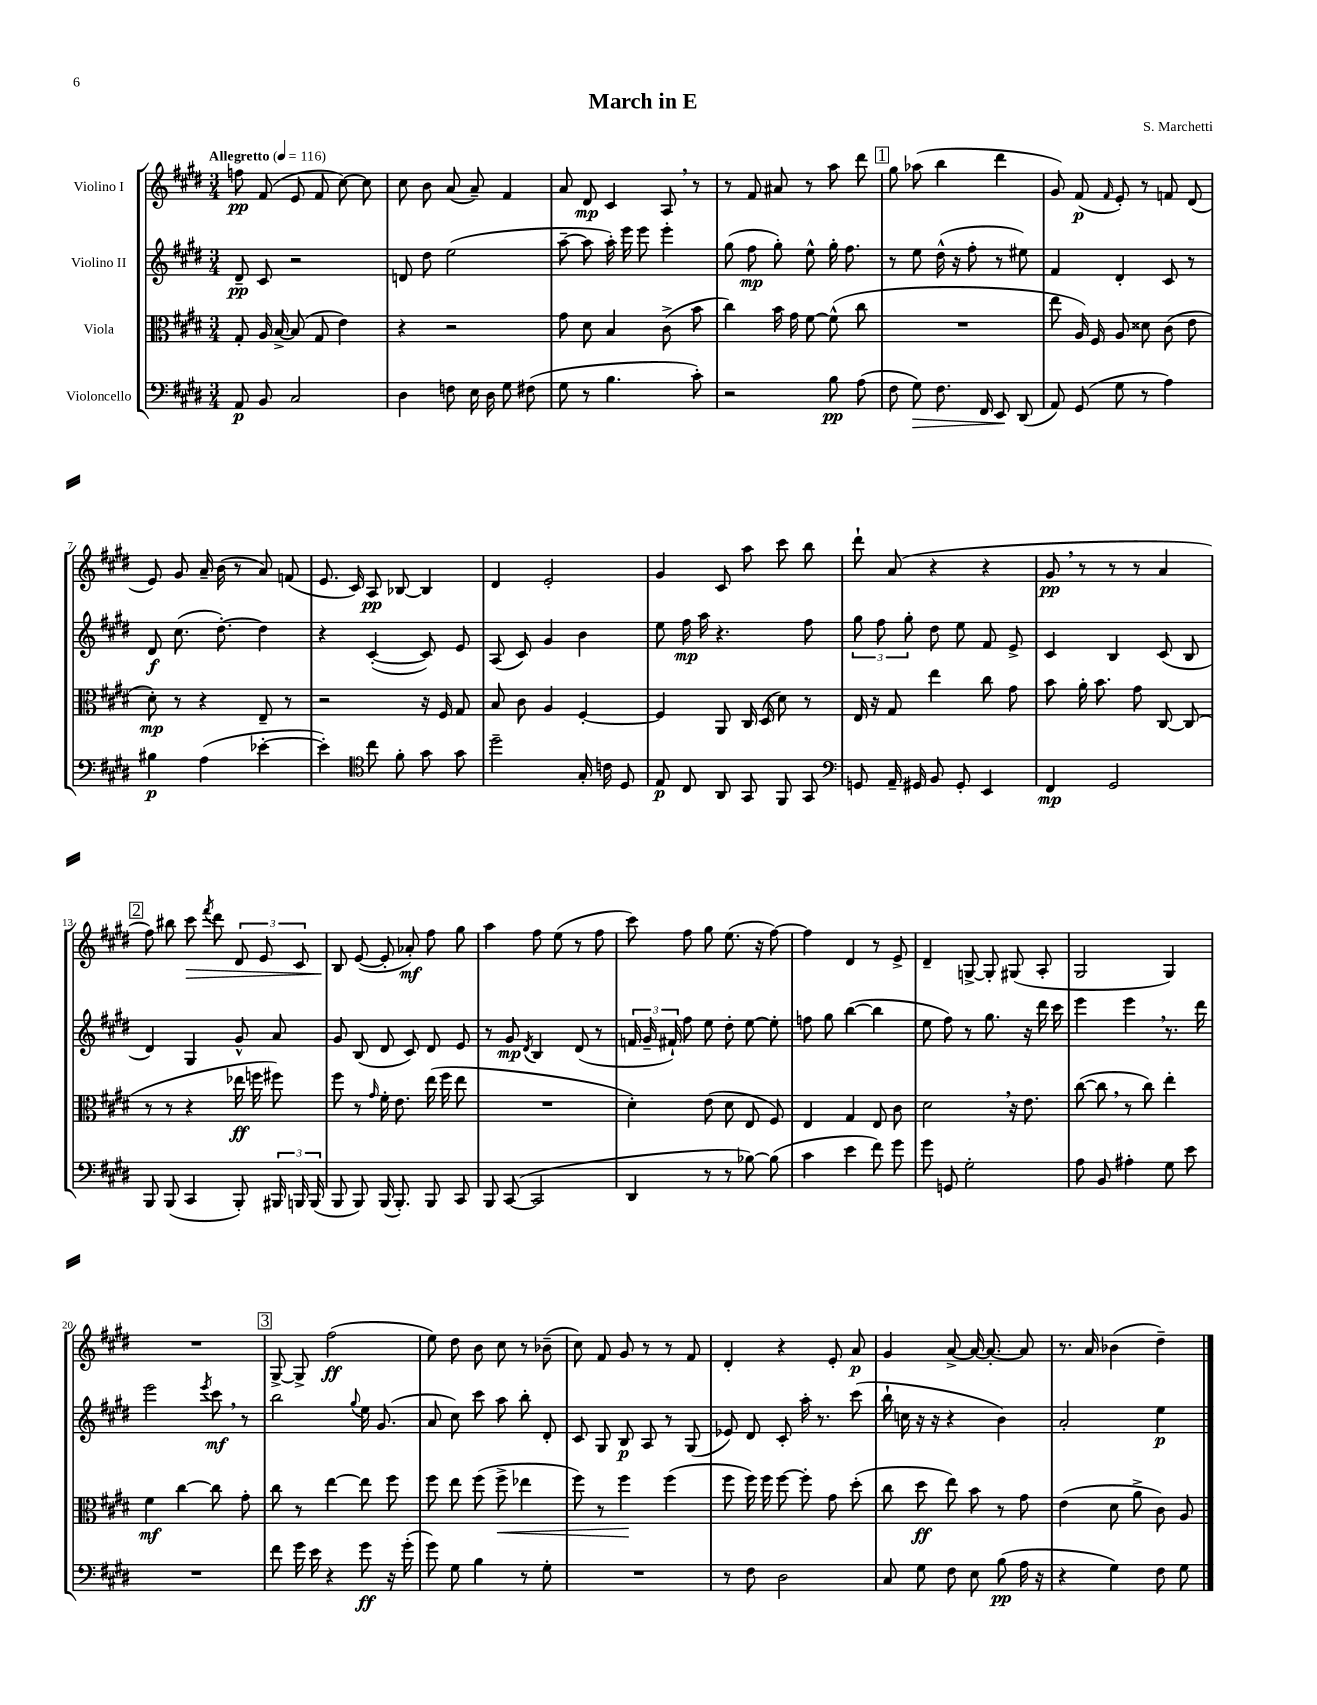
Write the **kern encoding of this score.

**kern	**dynam	**kern	**dynam	**kern	**dynam	**kern	**dynam
*part4	*part4	*part3	*part3	*part2	*part2	*part1	*part1
*staff4	*staff4	*staff3	*staff3	*staff2	*staff2	*staff1	*staff1
*I"Violoncello	*	*I"Viola	*	*I"Violino II	*	*I"Violino I	*
*clefF4	*	*clefC3	*	*clefG2	*	*clefG2	*
*k[f#c#g#d#]	*	*k[f#c#g#d#]	*	*k[f#c#g#d#]	*	*k[f#c#g#d#]	*
*M3/4	*	*M3/4	*	*M3/4	*	*M3/4	*
*MM116	*	*MM116	*	*MM116	*	*MM116	*
=1	=1	=1	=1	=1	=1	=1	=1
!	!	!	!	!	!	!LO:TX:a:B:t=Allegretto	!
8AA/	p	8G#'/	.	8d#~/	pp	8ffn\	pp
8BB/	.	16A/	.	8c#/	.	(8f#/	.
.	.	[16B^/	.	.	.	.	.
2C#/	.	(8B/]	.	2r	.	8e/	.
.	.	8G#/	.	.	.	8f#/	.
.	.	4e\)	.	.	.	[8cc#\)	.
.	.	.	.	.	.	8cc#\]	.
=2	=2	=2	=2	=2	=2	=2	=2
4D#\	.	4r	.	8dn/	.	8cc#\	.
.	.	.	.	8dd#\	.	8b\	.
8Fn\	.	2r	.	(2ee\	.	(8a/	.
16E\	.	.	.	.	.	8a~/)	.
16D#\	.	.	.	.	.	.	.
8G#\	.	.	.	.	.	4f#/	.
(8F#X\	.	.	.	.	.	.	.
=3	=3	=3	=3	=3	=3	=3	=3
8G#\	.	8g#\	.	[8aa~\	.	8a/	.
8r	.	8d#\	.	8aa\]	.	8d#/	mp
4.B\	.	4B/	.	16aa'\)	.	4c#/	.
.	.	.	.	16eee\	.	.	.
.	.	.	.	8eee\	.	.	.
.	.	(8c#^\	.	4eee'\	.	8A,/	.
8c#'\)	.	8b\	.	.	.	8r	.
=4	=4	=4	=4	=4	=4	=4	=4
2r	.	4cc#\)	.	(8gg#\	.	8r	.
.	.	.	.	8ff#\	mp	8f#/	.
.	.	16b\	.	8gg#'\)	.	8a#X/	.
.	.	16g#\	.	.	.	.	.
.	.	[8f#\	.	8ee^^\	.	8r	.
8B\	pp	(8f#^^\]	.	16gg#'\	.	8aa\	.
.	.	.	.	8.ff#\	.	.	.
(8A\	.	8cc#\	.	.	.	8ddd#\	.
!!LO:REH:place=s1:t=1
=5	=5	=5	=5	=5	=5	=5	=5
8F#\	.	2.r	.	8r	.	8gg#\	.
!	!LO:HP:b	!	!	!	!	!	!
8G#\)	>	.	.	8ee\	.	(8aa-X\	.
8.F#\	.	.	.	(16dd#^^\	.	4bb\	.
.	.	.	.	16r	.	.	.
.	.	.	.	8ff#'\	.	.	.
16FF#/	.	.	.	.	.	.	.
8EE/	.	.	.	8r	.	4ddd#\	.
(8DD#/	]	.	.	8ee#X\)	.	.	.
=6	=6	=6	=6	=6	=6	=6	=6
8AA/)	.	8ee\	.	4f#/	.	8g#/)	.
(8GG#/	.	16A/)	.	.	.	(8f#/	p
.	.	16F#/	.	.	.	.	.
.	.	.	.	.	.	16qqf#/	.
8G#\	.	8A/	.	4d#'/	.	8e'/)	.
8r	.	8d##X\	.	.	.	8r	.
4A\)	.	(8c#\	.	8c#/	.	8fn/	.
.	.	8e\	.	8r	.	(8d#/	.
!!LO:LB:g=z
=7	=7	=7	=7	=7	=7	=7	=7
4B#X\	p	8d#'\)	mp	8d#/	f	8e/)	.
.	.	8r	.	(8.cc#\	.	8g#/	.
(4A\	.	4r	.	.	.	16a~/	.
.	.	.	.	[8.dd#'\)	.	(16b\	.
.	.	.	.	.	.	8r	.
[4e-X'\	.	8E~/	.	4dd#\]	.	8a/)	.
.	.	8r	.	.	.	(8fn/	.
=8	=8	=8	=8	=8	=8	=8	=8
4e-'\])	.	2r	.	4r	.	8.e/	.
.	.	.	.	.	.	16c#/)	.
*clefC4	*	*	*	*	*	*	*
8cc#\	.	.	.	([4c#'/	.	8A/	pp
8f#'\	.	.	.	.	.	[8B-X/	.
8g#\	.	16r	.	8c#/])	.	4B-/]	.
.	.	16F#/	.	.	.	.	.
8g#\	.	8G#/	.	8e/	.	.	.
=9	=9	=9	=9	=9	=9	=9	=9
2dd#~\	.	8B/	.	(8A/	.	4d#/	.
.	.	8c#\	.	8c#/)	.	.	.
.	.	4A/	.	4g#/	.	2e'/	.
16G#'/	.	[4F#'/	.	4b\	.	.	.
16cn\	.	.	.	.	.	.	.
8D#/	.	.	.	.	.	.	.
=10	=10	=10	=10	=10	=10	=10	=10
8E/	p	4F#/]	.	8ee\	.	4g#/	.
8C#/	.	.	.	16ff#\	mp	.	.
.	.	.	.	16aa\	.	.	.
8AA/	.	8AA/	.	4.r	.	8c#/	.
8GG#/	.	16C#/	.	.	.	8aa\	.
.	.	(16D#/	.	.	.	.	.
8FF#/	.	8d#\)	.	.	.	8ccc#\	.
8GG#/	.	8r	.	8ff#\	.	8bb\	.
=11	=11	=11	=11	=11	=11	=11	=11
*clefF4	*	*	*	*	*	*	*
8GGn/	.	16E/	.	12gg#\	.	8ddd#`\	.
.	.	16r	.	.	.	.	.
.	.	.	.	12ff#\	.	.	.
16AA~/	.	8G#/	.	.	.	(8a/	.
.	.	.	.	12gg#'\	.	.	.
16GG#X/	.	.	.	.	.	.	.
8BB/	.	4ee\	.	8dd#\	.	4r	.
8GG#'/	.	.	.	8ee\	.	.	.
4EE/	.	8cc#\	.	8f#/	.	4r	.
.	.	8g#\	.	8e^/	.	.	.
=12	=12	=12	=12	=12	=12	=12	=12
4FF#/	mp	8b\	.	4c#/	.	8g#,/	pp
.	.	16a'\	.	.	.	8r	.
.	.	8.b\	.	.	.	.	.
2GG#/	.	.	.	4B/	.	8r	.
.	.	8g#\	.	.	.	8r	.
.	.	[8C#/	.	(8c#/	.	4a/	.
.	.	(8C#/]	.	8B/	.	.	.
!!LO:LB:g=z
!!LO:REH:place=s1:t=2
=13	=13	=13	=13	=13	=13	=13	=13
8BBB/	.	8r	.	4d#/)	.	8ff#\)	.
(8BBB/	.	8r	.	.	.	8bb#X\	.
!	!	!	!	!	!	!	!LO:HP:b
4CC#/	.	4r	.	4G#/	.	8ccc#\	>
.	.	.	.	.	.	8qfff#/	.
.	.	.	.	.	.	8ddd#\	.
8BBB'/)	.	16ee-X\	ff	8g#^^/	.	12d#/	.
.	.	16ffn\	.	.	.	.	.
.	.	.	.	.	.	12e/	.
24BBB#X/	.	8ff#X\)	.	8a/	.	.	.
24BBBn/	.	.	.	.	.	12c#/	.
(24BBB/	.	.	.	.	.	.	.
=14	=14	=14	=14	=14	=14	=14	=14
8BBB/	.	8ff#\	.	8g#/	.	8B/	.
8BBB/)	.	8r	.	(8B/	.	([8e/	]
.	.	16qqg#/	.	.	.	.	.
(16BBB/	.	16f#'\	.	8d#/	.	8e'/]	.
8.BBB'/)	.	8.e\	.	.	.	.	.
.	.	.	.	8c#/)	.	8a-X'/)	mf
8BBB/	.	(16ee\	.	8d#/	.	8ff#\	.
.	.	16ff#\	.	.	.	.	.
8CC#/	.	8ee\	.	8e/	.	8gg#\	.
=15	=15	=15	=15	=15	=15	=15	=15
8BBB/	.	2.r	.	8r	.	4aa\	.
([8CC#/	.	.	.	8g#/	mp	.	.
.	.	.	.	8qd#/	.	.	.
2CC#/]	.	.	.	4B/	.	8ff#\	.
.	.	.	.	.	.	(8ee\	.
.	.	.	.	(8d#/	.	8r	.
.	.	.	.	8r	.	8ff#\	.
=16	=16	=16	=16	=16	=16	=16	=16
4DD#/	.	4d#'\)	.	24fn/	.	8ccc#\)	.
.	.	.	.	24g#~/	.	.	.
.	.	.	.	24f#X`/)	.	.	.
.	.	.	.	8ff#\	.	8ff#\	.
8r	.	(8e\	.	8ee\	.	8gg#\	.
8r	.	8d#\	.	8dd#'\	.	(8.ee\	.
[8B-X\)	.	8E/	.	[8ee\	.	.	.
.	.	.	.	.	.	16r	.
(8B-\]	.	8F#/)	.	8ee'\]	.	[8ff#\)	.
=17	=17	=17	=17	=17	=17	=17	=17
4c#\	.	4E/	.	8ffn\	.	4ff#\]	.
.	.	.	.	8gg#\	.	.	.
4e\	.	4G#/	.	([4bb\	.	4d#/	.
8f#\)	.	8E/	.	4bb\]	.	8r	.
8g#\	.	8c#\	.	.	.	8e^/	.
=18	=18	=18	=18	=18	=18	=18	=18
8g#\	.	2d#,\	.	8ee\	.	4d#~/	.
8GGn/	.	.	.	8ff#\)	.	.	.
2G#'\	.	.	.	8r	.	[8Gn^/	.
.	.	.	.	8.gg#\	.	8G'/]	.
.	.	16r	.	.	.	(8G#X/	.
.	.	8.e\	.	16r	.	.	.
.	.	.	.	16ddd#\	.	8A'/	.
.	.	.	.	16ccc#\	.	.	.
=19	=19	=19	=19	=19	=19	=19	=19
8A\	.	([8cc#\	.	4eee\	.	2G#/	.
8BB/	.	8cc#,\]	.	.	.	.	.
4A#X'\	.	8r	.	4eee,\	.	.	.
.	.	8cc#\)	.	.	.	.	.
8G#\	.	4ee'\	.	8.r	.	4G#/)	.
8e\	.	.	.	.	.	.	.
.	.	.	.	16ddd#\	.	.	.
!!LO:LB:g=z
=20	=20	=20	=20	=20	=20	=20	=20
2.r	.	4f#\	mf	2eee\	.	2.r	.
.	.	[4cc#\	.	.	.	.	.
.	.	.	.	8qeee/	.	.	.
.	.	8cc#\]	.	8ccc#,\	mf	.	.
.	.	8g#'\	.	8r	.	.	.
!!LO:REH:place=s1:t=3
=21	=21	=21	=21	=21	=21	=21	=21
8f#\	.	8cc#\	.	2bb\	.	[8G#^/	.
16g#\	.	8r	.	.	.	8G#^/]	.
16e\	.	.	.	.	.	.	.
4r	.	[4ee\	.	.	.	(2ff#\	ff
.	.	.	.	8qqgg#/	.	.	.
8g#\	ff	8ee\]	.	16ee\	.	.	.
.	.	.	.	(8.g#/	.	.	.
16r	.	8ff#\	.	.	.	.	.
(16g#'\	.	.	.	.	.	.	.
=22	=22	=22	=22	=22	=22	=22	=22
8g#\)	.	8ff#\	.	8a/	.	8ee\)	.
8G#\	.	8ee\	.	8cc#\)	.	8dd#\	.
4B\	.	(8ff#\	.	8ccc#\	.	8b\	.
!	!	!	!LO:HP:b	!	!	!	!
.	.	8ff#^\	<	8aa\	.	8cc#\	.
8r	.	4ee-X\	.	8bb'\	.	8r	.
8G#'\	.	.	.	8d#'/	.	(8b-X~\	.
=23	=23	=23	=23	=23	=23	=23	=23
2.r	.	8ff#\)	.	8c#/	.	8cc#\)	.
.	.	8r	.	8G#/	.	8f#/	.
.	.	4ff#\	.	8B/	p	8g#/	.
.	.	.	.	8A/	.	8r	.
.	.	(4ff#\	[	8r	.	8r	.
.	.	.	.	(8G#/	.	8f#/	.
=24	=24	=24	=24	=24	=24	=24	=24
8r	.	8ff#\	.	8e-X/)	.	4d#'/	.
8F#\	.	16ff#\)	.	8d#/	.	.	.
.	.	16ff#\	.	.	.	.	.
2D#\	.	[8ff#\	.	8c#'/	.	4r	.
.	.	8ff#'\]	.	16aa'\	.	.	.
.	.	.	.	8.r	.	.	.
.	.	8g#\	.	.	.	8e'/	.
.	.	(8dd#'\	.	(8ccc#\	.	8a/	p
=25	=25	=25	=25	=25	=25	=25	=25
8C#/	.	8cc#\	.	16bb`\	.	4g#/	.
.	.	.	.	16ccn\	.	.	.
8G#\	.	8dd#\	ff	16r	.	.	.
.	.	.	.	16r	.	.	.
8F#\	.	8ee\)	.	4r	.	[8a^/	.
8E\	.	8b\	.	.	.	16a/_	.
.	.	.	.	.	.	8.a'/_	.
(8B\	pp	8r	.	4b\)	.	.	.
16A\	.	8g#\	.	.	.	8a/]	.
16r	.	.	.	.	.	.	.
=26	=26	=26	=26	=26	=26	=26	=26
4r	.	(4e\	.	2a'/	.	8.r	.
.	.	.	.	.	.	16a/	.
4G#\)	.	8d#\	.	.	.	(4b-X\	.
.	.	8a^\	.	.	.	.	.
8F#\	.	8c#\)	.	4ee\	p	4dd#~\)	.
8G#\	.	8A/	.	.	.	.	.
==	==	==	==	==	==	==	==
*-	*-	*-	*-	*-	*-	*-	*-
